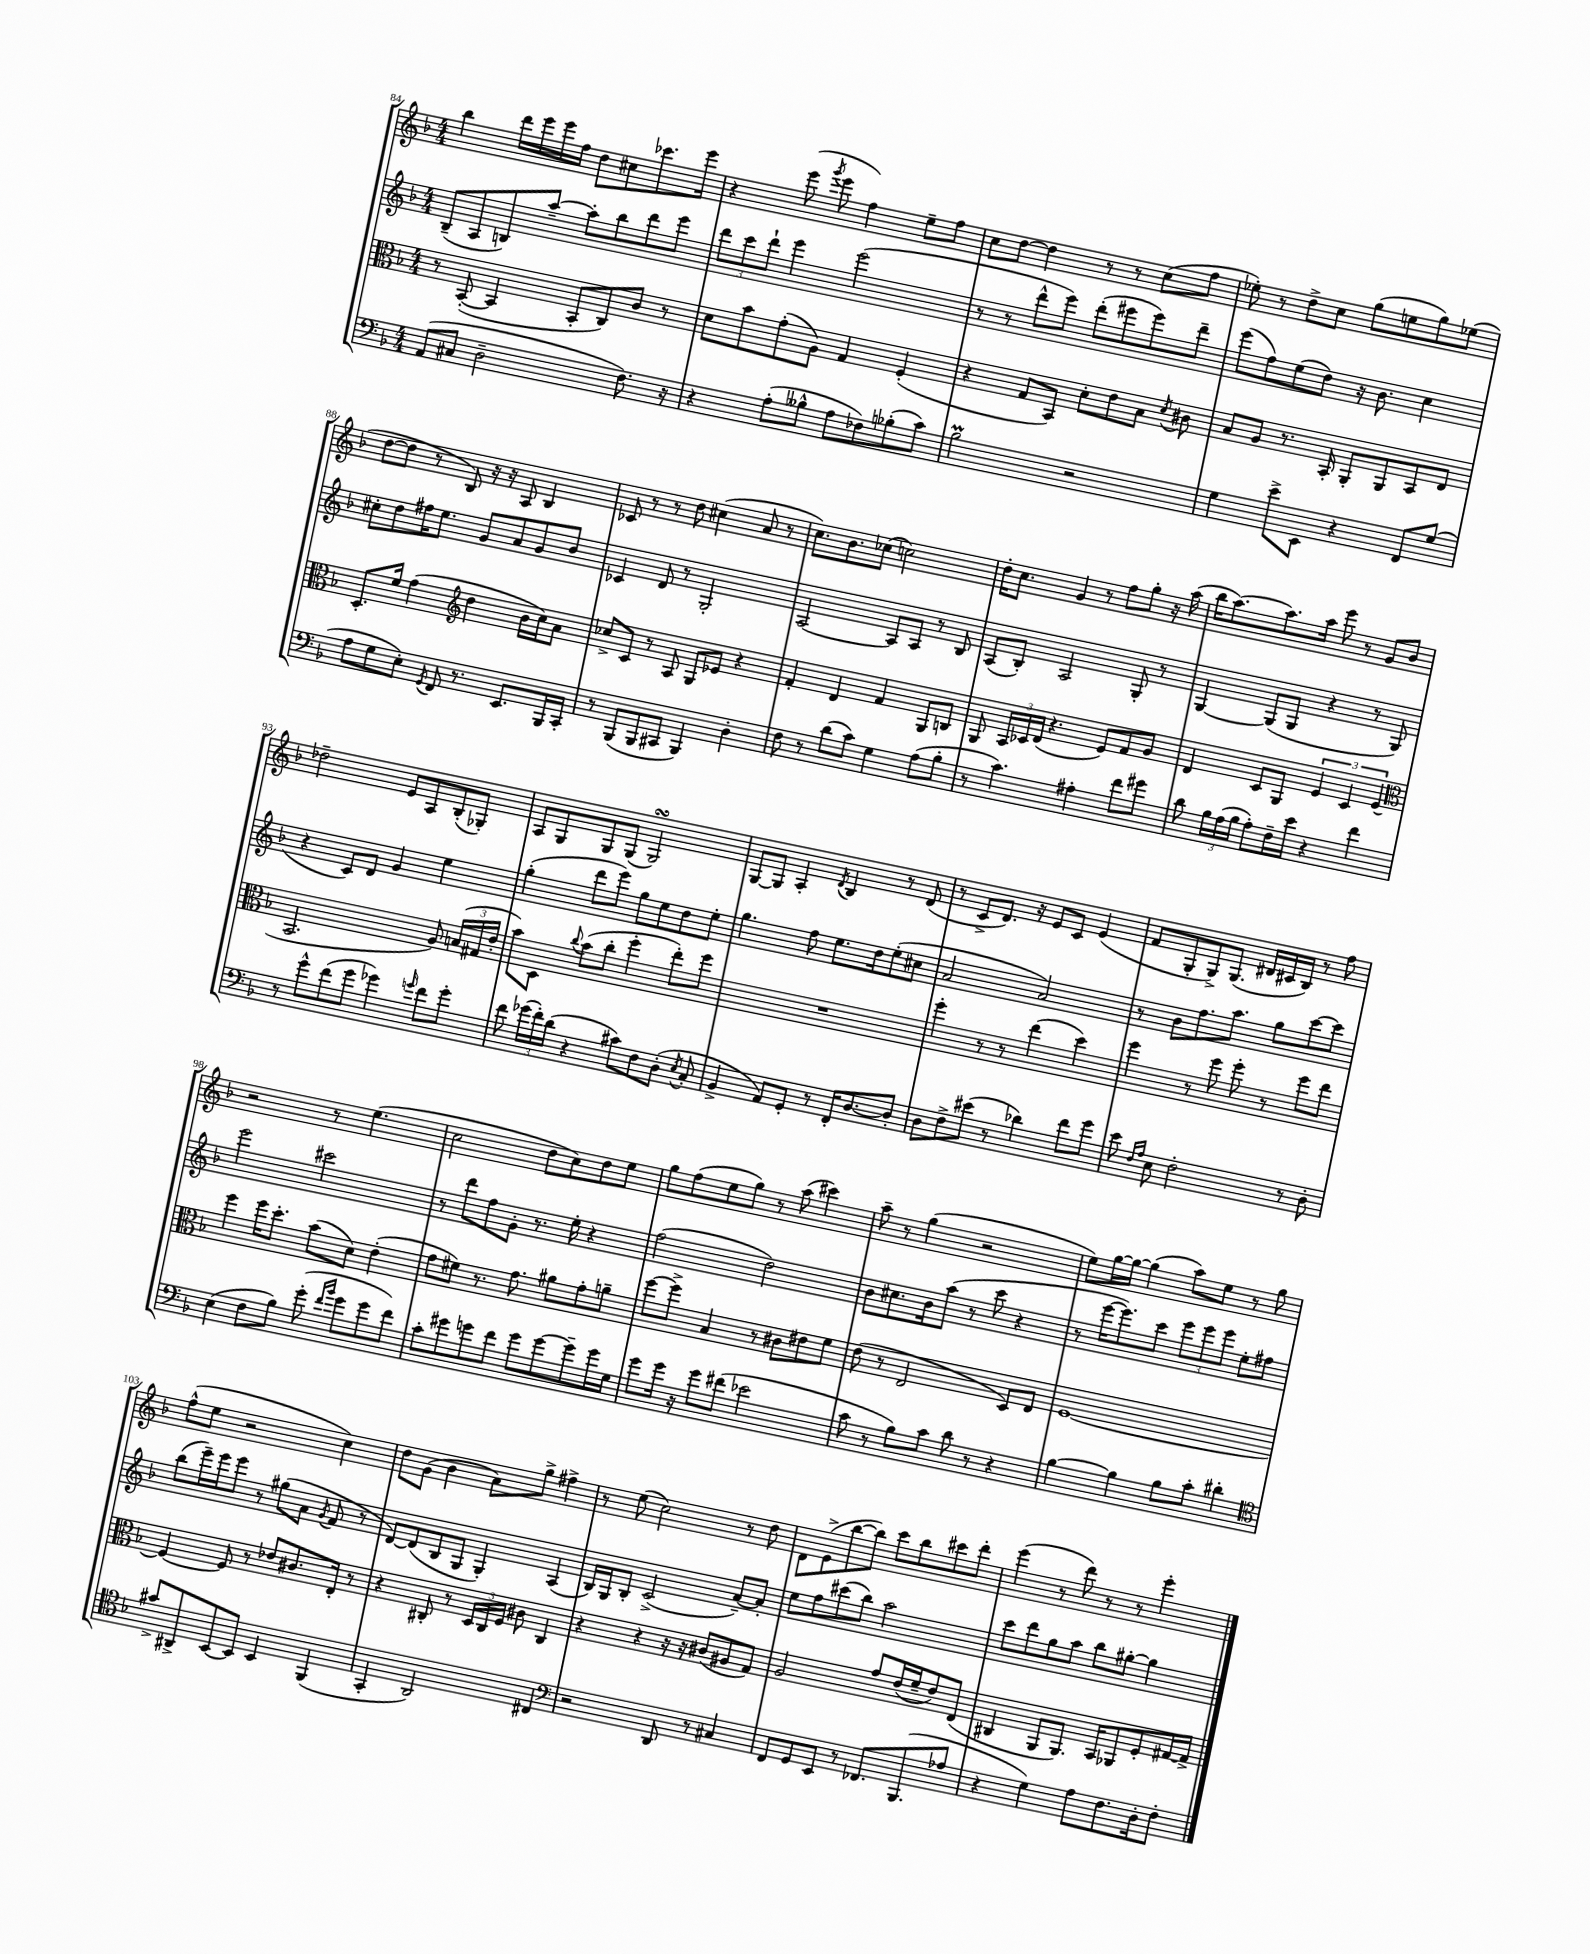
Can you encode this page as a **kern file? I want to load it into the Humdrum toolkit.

**kern	**kern	**kern	**kern
*part4	*part3	*part2	*part1
*staff4	*staff3	*staff2	*staff1
*clefF4	*clefC3	*clefG2	*clefG2
*k[b-]	*k[b-]	*k[b-]	*k[b-]
*M4/4	*M4/4	*M4/4	*M4/4
=84	=84	=84	=84
(8AA/L	8r	(8B-~/L	4bb-\
8C#X/J	([8BB-'/	8A/	.
2D~\	4BB-/]	8Bn/)	16ddd\LL
.	.	.	16eee\
.	.	[8aa~/J	16eee\
.	.	.	16ff\JJ
.	8BB-'/L	8aa'\L]	8dd\L
.	8C/)	8bb-\	8cc#X\
8.F\)	8c/J	8ddd\	8.ccc-X\
.	8r	8eee\J	.
16r	.	.	16eee\Jk
=85	=85	=85	=85
4r	8d\L	12ddd\L	4r
.	.	12ccc\	.
.	8b-\	.	.
.	.	12ddd`\J	.
(8A'\L	(8g'\	4eee\	(8eee\
.	.	.	8qggg/
8B--X^^\J	8A\J)	.	8eee\
8A\L	4G/	(2eee\	4ff\)
8F-X\)	.	.	.
(8B-X'\	(4F'/	.	8ee~\L
8c\J)	.	.	8ff\J
=86	=86	=86	=86
2B-M\	4r	8r	8cc\L
.	.	8r	[8dd\J
.	8G/L	8ddd^^\L	4dd\]
.	8BB-/J)	8eee\J)	.
2r	8d'\L	(8ddd'\L	8r
.	8e\	8eee#X\	8r
.	8B-\J	8eee#\)	(8cc\L
.	8qd/	.	.
.	8c#X\	8ddd~\J	8ff\J
=87	=87	=87	=87
4G\	8B-/L	(8eee\L	8ee-X'\)
.	8A/J	8ff\)	8r
8e^\L	8.r	(8ee\	8dd^\L
8EE\J	.	8dd\J)	8cc\J
.	16BB-'/	.	.
4r	8AA'/L	16r	(8gg\L
.	.	8.b-\	.
.	8AA/	.	8een\
8FF/L	8BB-/	4cc\	8gg\)
(8G/J	8E/J	.	(8ee-X\J
!!LO:LB:g=z
=88	=88	=88	=88
8A\L	8.D'/L	8cc#X'\L	[8dd\L
8G\	.	8dd\	8dd\J]
.	16f/Jk	.	.
8E'\J)	(4g\	16ff#X\K	8r
.	.	8.ee\J	.
8qGG/	.	.	.
8FF/	.	.	8B-/)
*	*clefG2	*	*
8.r	4dd\	8g/L	16r
.	.	.	16r
.	.	8a/	8A/
8.EE/L	.	.	.
.	16b-\LL	8g/	4B-/
.	16cc\J)	.	.
16BBB-/L	8a\J	8b-/J	.
16CC'/JJ	.	.	.
=89	=89	=89	=89
8r	8cc-X^/L	4c-X/	8c-X/
(8BBB-/L	8c/J	.	8r
8BBB-/	8r	8d/	8r
8CC#X/J	8A/	8r	8dd\
4BBB-/)	8G/L	2G'/	(4cc#X\
.	8e-X/J	.	.
4D'\	4r	.	8a/
.	.	.	8r
=90	=90	=90	=90
8F\	4f'/	[2A/	8.cc\L)
8r	.	.	.
.	.	.	8.b-\
(8d\L	4d/	.	.
8c\J)	.	.	(8cc-X\J
4G\	4f/	8A/L]	2ccn\)
.	.	8A/J	.
(8A\L	8G/L	8r	.
8B-'\J	8Bn/J	8B-/	.
=91	=91	=91	=91
8r	8G/	(8A/L	16dd'\KL
.	.	.	8.cc\J
4.c\)	24A/LL	8B-'/J)	.
.	24c-X/	.	.
.	(24d/JJ	.	.
.	4.r	2A/	4g/
4A#X'\	.	.	8r
.	8e/L)	.	8ff\L
8f\L	8f/	8G'/	8gg'\J
8g#X\J	8g/J	8r	16r
.	.	.	(16aa\
=92	=92	=92	=92
8d\	4d/	[4G/	16bb-\KL
.	.	.	[8.aa\)
24B-\LL	.	.	.
(24A\	.	.	.
24B-\JJ	.	.	.
8A'\L)	8c/L	(8G/L]	8.aa\]
16F~\L	8G/J	8G/J	.
16e\JJ	.	.	16aa\Jk
4r	6e/	4r	8eee\
.	.	.	8r
.	6c/	.	.
4f\	.	8r	8g/L
.	(6e/	.	.
.	.	8G/	8b-/J
!!LO:LB:g=z
=93	=93	=93	=93
*	*clefC3	*	*
8r	2.BB-/	4r	2dd-X~\
8g^^\L	.	.	.
(8f\	.	8c/L)	.
8g\J	.	8d/J	.
4g-X\)	.	4g/	8e/L
.	.	.	8A/
16qqgn/	.	.	.
8f\L	8A/)	4ee\	(8B-'/
8g'\J	(24Bn/LL	.	8G-X'/J)
.	24G#X/	.	.
.	24e'/JJ	.	.
=94	=94	=94	=94
8f\	8b-\L)	(4gg'\	8A/L
(24g-X\LL	8D\J	.	8G/
24f'\)	.	.	.
(24d\JJ	.	.	.
.	8qqcc/	.	.
4r	(8b-\L	8ddd\L	8G/
.	8cc'\J	8eee\J)	(8G/J
8c#X\L)	4ff'\	8gg\L	2GsSSS/)
8F\	.	8ee\	.
(8D'\J	8ee'\L)	8dd\	.
8qE/	.	.	.
8C'/	8ff\J	8ee'\J	.
=95	=95	=95	=95
4BB-^/	1r	4.gg\	[8G/L
.	.	.	8G/J]
8AA/L)	.	.	4A'/
8GG'/J	.	8ff\	.
.	.	.	8qd/
8r	.	8.ee\L	4B-/
16FF'/KL	.	.	.
[8.D/	.	16dd\k	.
.	.	(8ee'\	8r
8D'/J]	.	8cc#X\J	(8d/
=96	=96	=96	=96
8D\L	4ff'\	2a/	8r
8F^\	.	.	8c^/L
(8e#X\J	8r	.	8.d/J)
8r	8r	.	.
.	.	.	16r
4d-X\)	(4ee\	2a/)	8e/L
.	.	.	8c/J
8f\L	4dd\)	.	(4e/
8g\J	.	.	.
=97	=97	=97	=97
8e\	4ff\	8r	8f/L
16qqF/LL	.	.	.
16qqA/JJ	.	.	.
8E\	.	8b-\L	8G'/
2F'\	8r	8.ff\	8G^/)
.	8ff\	.	(8.G/J
.	.	8.aa\J	.
.	8ff'\	.	.
.	.	.	16d#X/LL
.	8r	8gg\L	16c#X/
.	.	.	16B-/JJ)
8r	8ff\L	[8ccc\	8r
8D'\	8ee\J	8ccc\J]	8ff\
!!LO:LB:g=z
=98	=98	=98	=98
(4E\	4ff\	2eee\	2r
8F\L	16ff\KL	.	.
.	8.dd'\J	.	.
8B-\J)	.	.	.
(8g'\	(8b-\L	2ccc#X\	8r
16qqf/LL	.	.	.
16qqb-/JJ	.	.	.
8g\L	8d\J)	.	(4.ee\
8g\	(4e'\	.	.
8f\J)	.	.	.
=99	=99	=99	=99
8c'\L	8g\L	8r	2cc\
8g#X\	8f#X\J)	8ddd\L	.
8gn\	8.r	8ff\	.
8f\J	.	8g'\J	.
.	8.g\	.	.
8g\L	.	8.r	8dd\L
[8g\	8a#X\L	.	8cc\)
.	.	16ee'\	.
8g~\]	8g'\	4r	8dd\
16g\L	8an~\J	.	8ee\J
16G\JJ	.	.	.
=100	=100	=100	=100
8g\L	[8ff\L	(2ff\	8gg\L
16g\Jk	8ff^\J]	.	(8ff\
16r	.	.	.
8g\L	4B-/	.	8ee\
(8f#X\J	.	.	8gg\J)
2e-X\	8r	2dd\)	8r
.	8c#X\L	.	(8aa\
.	8e#X\	.	4ccc#X\)
.	8f\J	.	.
=101	=101	=101	=101
8c\	(8e\	8b-\L	8aa~\
8r	8r	8.cc#X\	8r
8B-\L)	2E/	.	(4gg\
.	.	16b-\k	.
8c\J	.	(8aa\J	.
8d\	.	8r	2r
8r	.	8ccc\	.
4r	8D/L)	4r	.
.	8E/J	.	.
=102	=102	=102	=102
[4B-\	[1F	8r	8ee\L)
.	.	[16eee\KL	[16gg\L
.	.	8.eee\])	16gg\JJ_
4B-\]	.	.	(4gg\]
.	.	8ccc\J	.
8B-\L	.	12eee\L	8aa\L)
.	.	12eee\	.
8c'\J	.	.	8ee\J
.	.	12eee\J	.
4d#X'\	.	8ee'\L	8r
.	.	8ff#X\J	8gg\
!!LO:LB:g=z
=103	=103	=103	=103
*clefC4	*	*	*
8g#X^/L	4F/_	(8bb-\L	(8ff^^\L
8AA#X^/	.	16eee~\L)	8ee\J
.	.	16eee\J	.
[8BB-/	8F/]	8eee\J	2r
8BB-/J]	8r	8r	.
4BB-/	8e-X/L	(8gg#X\L	.
.	8.c#X/	8a\J	.
.	.	8qg/	.
(4FF/	.	8f/	4cc\)
.	16E'/Jk	.	.
.	8r	8r	.
=104	=104	=104	=104
4GG'/	4r	[8d/L)	8dd\L
.	.	(8d/]	(8g\J
2AA/)	8C#X'/	8B-/	4b-\
.	8r	8G/J	.
.	24D/LL	4G'/)	8a\L)
.	24C#/	.	.
.	24F/JJ	.	.
.	8c#X\	.	8gg^\J
4C#X/	4C#/	(4A/	4ff#X^\
=105	=105	=105	=105
*clefF4	*	*	*
2r	4r	16B-/LL)	8r
.	.	16G/J	.
.	.	8B-'/J	(8ee\
.	4r	(2c^/	2cc\)
8DD/	16r	.	.
.	16r	.	.
8r	(8c#X/L	.	.
4C#X/	8A#X/	[8a~/L)	8r
.	8G/J)	8a'/J]	8dd\
=106	=106	=106	=106
8FF/L	2A/	8ee\L	8d\L
8GG/	.	8ff\	(8e^\
8EE/J	.	(8ccc#X\	[8bb-\
8r	.	8bb-\J)	8bb-\J])
8.FF-X/L	8g/L	2aa\	8ccc\L
.	(16e/L	.	8bb-\
(8.BBB-/	16f~/J	.	.
.	8e/)	.	8ccc#X\
8A-X/J	(8E/J	.	8ddd'\J
=107	=107	=107	=107
4r	4C#X/	8ccc\L	(4eee\
.	.	8ddd\	.
4G\)	8AA/L	8gg\	8r
.	8.AA/J)	8aa\J	8ddd\)
8A\L	.	8bb-\L	8r
.	16BB-/KL	.	.
8.F\	8AA-X/	[8gg#X'\J	8r
.	8F'/	4gg#\]	4eee'\
16D'\k	.	.	.
8F'\J	[16G#X/L	.	.
.	16G#^/JJ]	.	.
==	==	==	==
*-	*-	*-	*-
